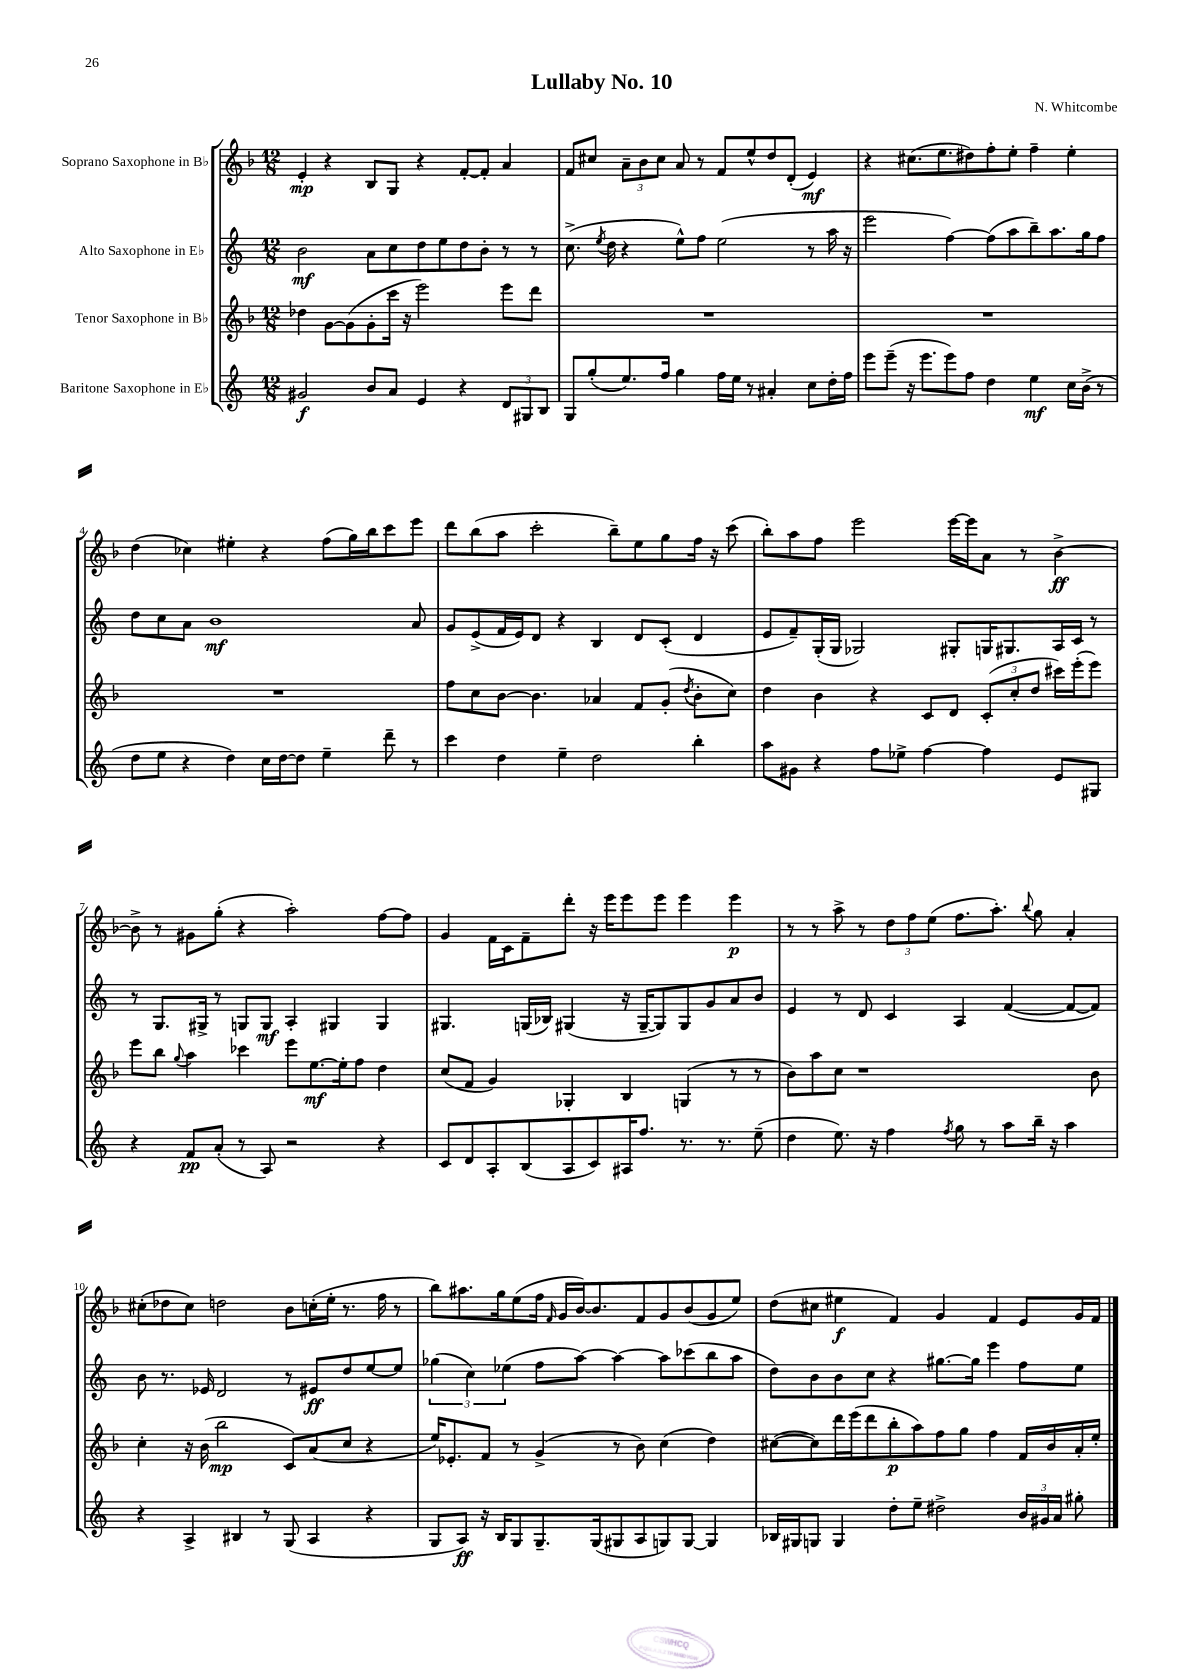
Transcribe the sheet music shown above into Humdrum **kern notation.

**kern	**kern	**kern	**kern
*staff4	*staff3	*staff2	*staff1
*clefG2	*clefG2	*clefG2	*clefG2
*k[]	*k[b-]	*k[]	*k[b-]
*M12/8	*M12/8	*M12/8	*M12/8
2g#	4dd-	2b	4e'
.	[8g	.	4r
.	(8g]	.	.
8b	8g'	8a	8B-
8a	16ccc	8cc	8G
.	16r	.	.
4e	2eee)	8dd	4r
.	.	8ee	.
4r	.	8dd	[8f'
.	.	8b'	8f']
12d	8eee	8r	4a
12G#	.	.	.
.	8ddd	8r	.
12B	.	.	.
=	=	=	=
8G	1.r	(8.cc^	8f
(8gg'	.	.	8cc#
.	.	8qee	.
.	.	16dd	.
8.ee)	.	4r	12a~
.	.	.	12b-
.	.	.	12cc#
16ff	.	.	.
4gg	.	8ee^^)	8a
.	.	8ff	8r
16ff	.	(2ee	8f
16ee	.	.	.
8r	.	.	8ee^^
4a#'	.	.	8dd
.	.	.	(8d'
8cc	.	8r	4e)
16dd'	.	16aa	.
16ff	.	16r	.
=	=	=	=
8eee	1.r	2eee	4r
(8eee~	.	.	.
16r	.	.	(8.cc#
8.eee	.	.	.
.	.	.	8.ee
8eee)	.	[4ff)	.
8ff	.	.	8dd#)
4dd	.	(8ff]	8ff'
.	.	8aa	8ee'
4ee	.	8bb~)	4ff~
.	.	8.aa	.
16cc	.	.	4ee'
(16b^	.	16gg	.
8r	.	8ff	.
=	=	=	=
8dd	1.r	8dd	(4dd
8ee	.	8cc	.
4r	.	8a	4cc-)
.	.	1b	.
4dd)	.	.	4ee#'
16cc	.	.	4r
[16dd	.	.	.
8dd]	.	.	.
4ee~	.	.	(8ff
.	.	.	16gg)
.	.	.	16bb-
8ddd~	.	.	8ccc
8r	.	8a	8eee
=	=	=	=
4ccc	8ff	8g	8ddd
.	8cc	(8e^	(8bb-
4dd	[8b-	16f	8aa
.	.	16e)	.
.	4.b-]	8d	2ccc'
4ee~	.	4r	.
2dd	4a-	4B	.
.	.	.	8bb-~)
.	8f	8d	8ee
.	(8g'	(8c'	8gg
.	8qdd	.	.
4bb'	8b-'	4d	16ff
.	.	.	16r
.	8cc)	.	(8ccc
=	=	=	=
8aa	4dd	8e	8bb-')
8g#	.	8f~)	8aa
4r	4b-	(16G'	8ff
.	.	16G	.
.	.	2G-)	2eee
8ff	4r	.	.
8ee-^	.	.	.
[4ff	8c	.	.
.	8d	8G#'	[16eee
.	.	.	16eee]
4ff]	(12c'	16G	8a
.	.	8.G#	.
.	12cc'	.	.
.	.	.	8r
.	12dd	.	.
8e	16ccc#)	16A	[4b-^
.	(16eee'	16c	.
8G#	8eee)	8r	.
=	=	=	=
4r	8eee	8r	8b-^]
.	8bb-	8.G	8r
.	8qqgg	.	.
8f	4aa	.	8g#
.	.	16G#^	.
(8a'	.	8r	(8gg'
8r	4ccc-	8G	4r
8A)	.	8G	.
2r	8eee	4A'	2aa')
.	[8.ee	.	.
.	.	4G#	.
.	16ee']	.	.
.	8ff	.	.
4r	4dd	4G#	[8ff
.	.	.	8ff]
=	=	=	=
8c	(8cc	4.G#	4g
8d	8f	.	.
8A'	4g)	.	16f
.	.	.	16c
(8B	.	(16G	8f~
.	.	16B-)	.
8A	4G-'	(4G#	8ddd'
8c)	.	.	16r
.	.	.	16eee
16A#	4B-	16r	8eee
8.ff	.	[16G#~	.
.	.	8G#])	8eee
8.r	(4G	8G#	4eee
.	.	8g	.
8.r	.	.	.
.	8r	8a	4eee
(8ee~	8r	8b	.
=	=	=	=
4dd	8b-)	4e	8r
.	8aa	.	8r
8.ee)	8cc	8r	8aa^
.	1r	8d	8r
16r	.	.	.
4ff	.	4c	12dd
.	.	.	12ff
.	.	.	(12ee
8qff	.	.	.
8gg	.	4A	8.ff
8r	.	.	.
.	.	.	8.aa')
8aa	.	([4f	.
.	.	.	8qqbb-
16bb~	.	.	8gg
16r	.	.	.
4aa	.	8f_	4a'
.	8b-	8f])	.
=	=	=	=
4r	4cc'	8b	(8cc#'
.	.	8.r	8dd-
4A^	16r	.	8cc#)
.	(16b-	16e-	.
.	2bb-	2d	2dd
4B#	.	.	.
8r	.	.	.
(8G	8c)	8r	8b-
4A	(8a	8e#	(16cc'
.	.	.	16ee'
.	8cc	8dd	8.r
4r	4r	[8ee	.
.	.	.	16ff
.	.	8ee]	8r
=	=	=	=
8G	16ee)	(6gg-	8bb-)
.	8.e-'	.	.
8A)	.	.	8.aa#
.	.	6cc)	.
16r	8f	.	.
16B	.	.	16gg
.	.	(6ee-	.
8G	8r	.	(8ee
8.G~	(4g^	8ff	16ff
.	.	.	16qqf
.	.	.	16g
.	.	[8aa)	[16b-)
(16G	.	.	8.b-]
8G#	8r	4aa_	.
8A	8b-)	.	8f
8G)	(4cc	8aa]	8g
[8G	.	(8ccc-	(8b-
4G]	4dd)	8bb	8g
.	.	8aa	8ee)
=	=	=	=
16B-	([8cc#	8dd)	(8dd
16G#	.	.	.
8G	8cc#])	8b	8cc#
4G	16ddd	8b	4ee#
.	(16eee	.	.
.	8ddd	8cc	.
8dd'	8bb-'	4r	4f)
8ee~	8aa)	.	.
2dd#^	8ff	[8.gg#	4g
.	8gg	.	.
.	.	16gg#]	.
.	4ff	4eee	4f
24b	16f	8ff	8e
24g#	.	.	.
.	16b-	.	.
24a	.	.	.
8gg#'	16a'	8ee	16g
.	16ee'	.	16f
==	==	==	==
*-	*-	*-	*-
